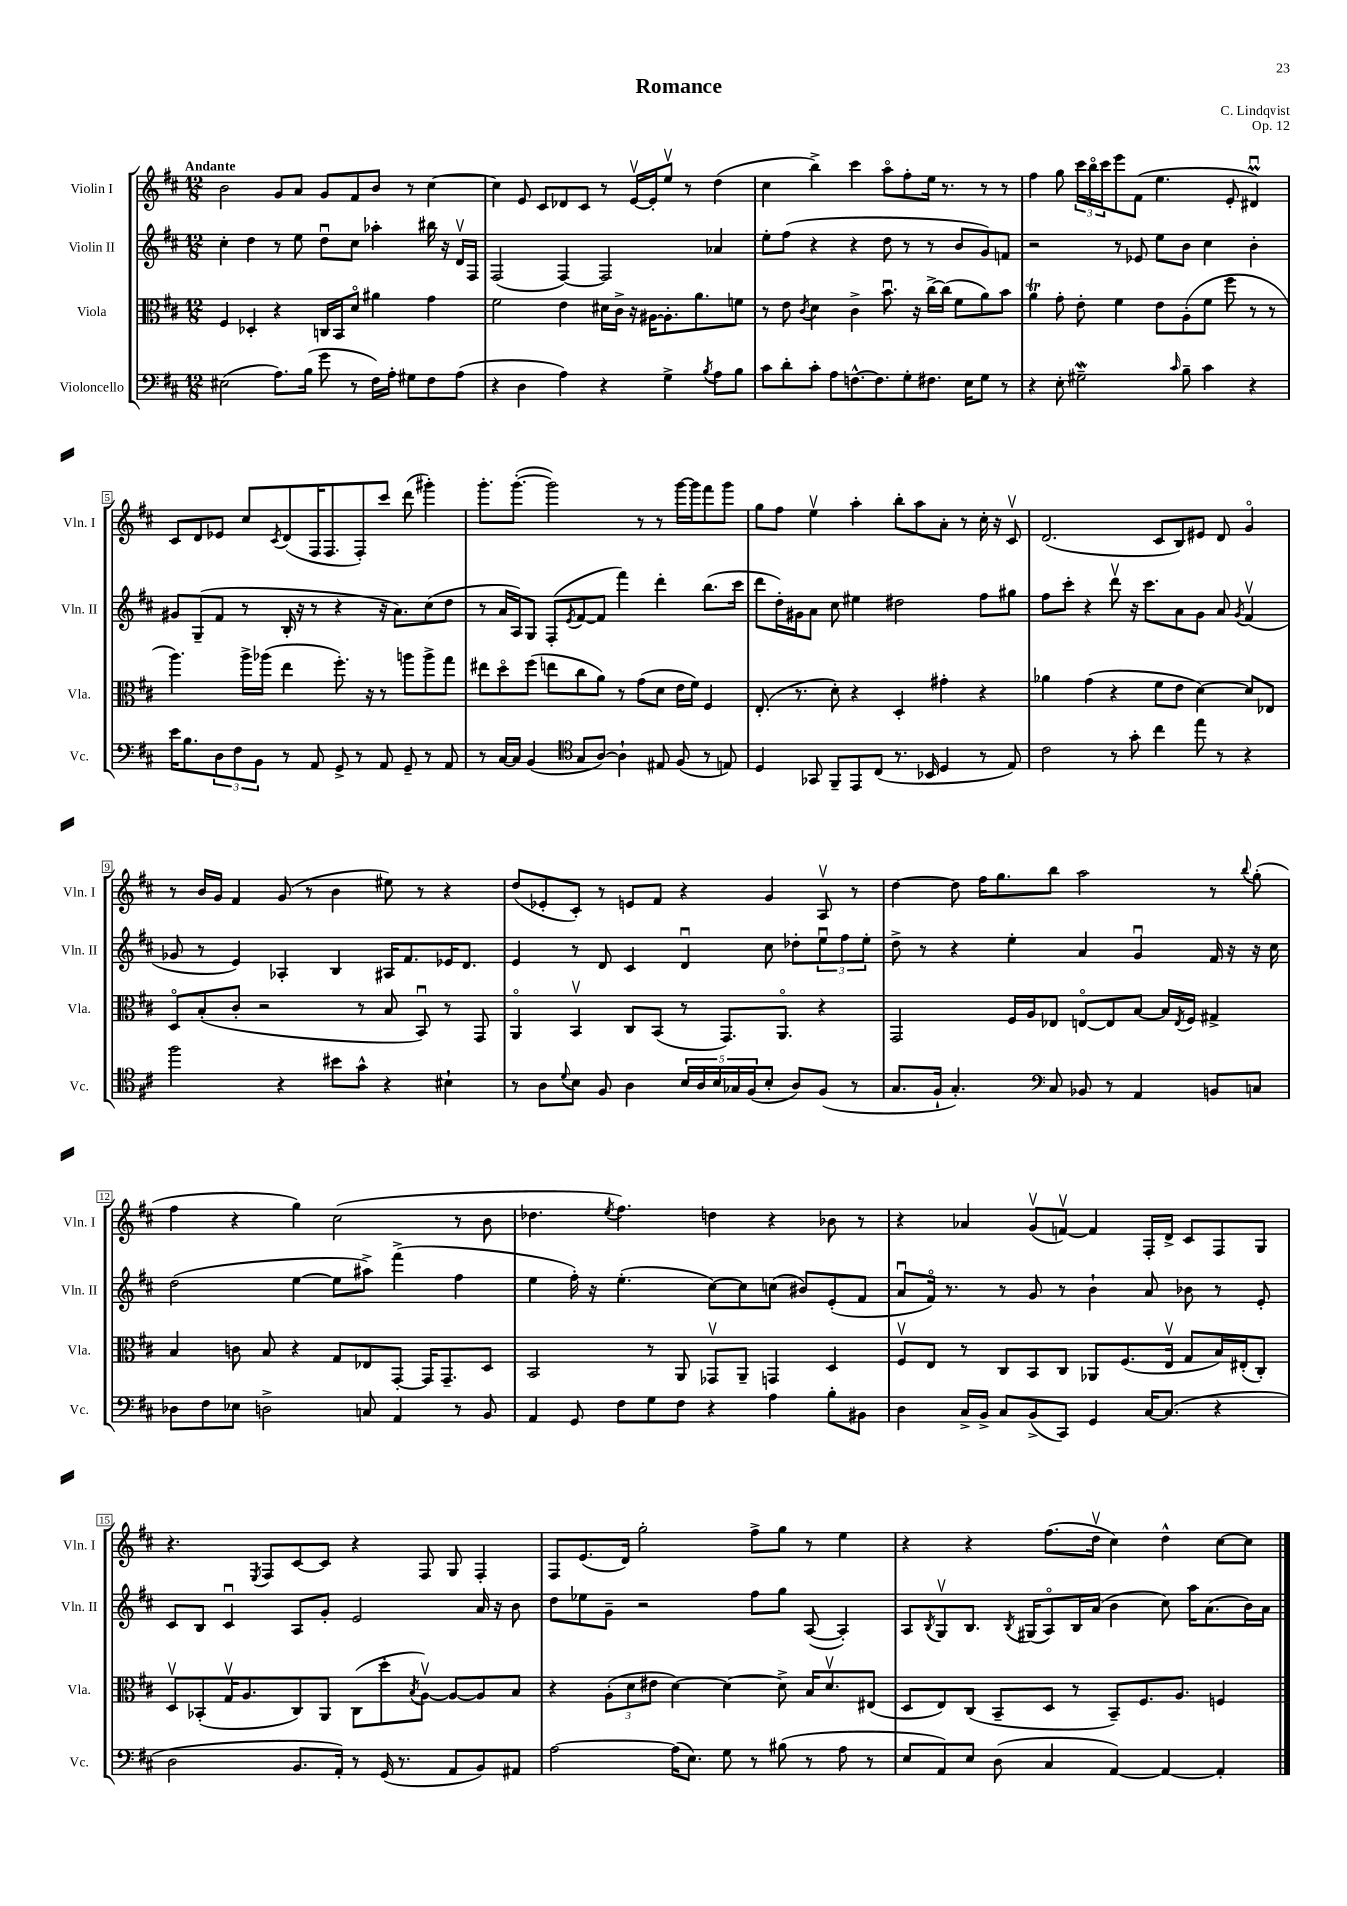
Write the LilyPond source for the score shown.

\header { title = "Romance" composer = "C. Lindqvist" opus = "Op. 12" }
<<
\new StaffGroup <<
\new Staff = "s0" \with { instrumentName = "Violin I" shortInstrumentName = "Vln. I" } {
    \clef treble \key d \major \numericTimeSignature \time 12/8 \tempo "Andante"
    b'2 g'8 a'8 g'8 fis'8 b'8 r8 cis''4~ |
    cis''4 e'8 cis'8 des'8 cis'8 r8 e'16~\upbow e'16-. e''8\upbow r8 d''4( |
    cis''4 b''4->) cis'''4 a''8\flageolet fis''8-. e''16 r8. r8 r8 |
    fis''4 g''8 \tuplet 3/2 { cis'''16 b''16\flageolet cis'''16 } e'''8 fis'8( e''4. e'8-. dis'4\downbow\prall) |
    cis'8 d'8 ees'8 cis''8 \acciaccatura { cis'8 } d'8( fis16 fis8. fis8-.) cis'''8 d'''8( gis'''4-.) |
    g'''8.-. g'''8.~-.( g'''2) r8 r8 g'''16~ g'''16 fis'''8 g'''8 |
    g''8 fis''8 e''4\upbow a''4-. b''8-. a''8 a'8-. r8 cis''16-. r16 cis'8\upbow |
    d'2.( cis'8 b8) eis'8 d'8 g'4\flageolet |
    r8 b'16 g'16 fis'4 g'8( r8 b'4 eis''8) r8 r4 |
    d''8( ees'8-. cis'8-.) r8 e'8 fis'8 r4 g'4 a8\upbow r8 |
    d''4~ d''8 fis''16 g''8. b''8 a''2 r8 \appoggiatura { b''8 } g''8-.( |
    fis''4 r4 g''4) cis''2( r8 b'8 |
    des''4. \acciaccatura { e''8 } fis''4.) d''4 r4 bes'8 r8 |
    r4 aes'4 g'8\upbow( f'8~\upbow) f'4 fis16-. d'16-> cis'8 fis8 g8 |
    r4. \acciaccatura { e8 } fis8 cis'8~ cis'8 r4 fis8 g8 fis4-. |
    fis8 e'8.( d'16) g''2-. fis''8-> g''8 r8 e''4 |
    r4 r4 fis''8.( d''16\upbow cis''4) d''4-^ cis''8~ cis''8 \bar "|." |
}
\new Staff = "s1" \with { instrumentName = "Violin II" shortInstrumentName = "Vln. II" } {
    \clef treble \key d \major \numericTimeSignature \time 12/8
    cis''4-. d''4 r8 e''8 d''8\downbow cis''8 aes''4-. bis''16 r16 d'16\upbow fis16 |
    fis2( fis4~) fis2 aes'4 |
    e''8-. fis''8( r4 r4 d''8 r8 r8 b'8 g'8) f'8 |
    r2 r8 ees'8 e''8 b'8 cis''4 b'4-. |
    gis'8 g8--( fis'8 r8 b16-. r16 r8 r4 r16 a'8.) cis''8( d''8 |
    r8 a'16 a16) g8 fis8-.( \acciaccatura { e'8 } fis'8~ fis'8 fis'''4) d'''4-. b''8.( cis'''16 |
    d'''8 d''16-.) gis'16 a'8 cis''8 eis''4 dis''2 fis''8 gis''8 |
    fis''8 cis'''8-. r4 d'''8\upbow r16 cis'''8. a'8 g'8 a'8 \acciaccatura { g'8 } fis'4\upbow( |
    ges'8 r8 e'4) aes4-. b4 ais16 fis'8. ees'16 d'8. |
    e'4 r8 d'8 cis'4 d'4\downbow cis''8 des''8-. \tuplet 3/2 { e''8\downbow fis''8 e''8-. } |
    d''8-> r8 r4 e''4-. a'4 g'4\downbow fis'16 r16 r16 cis''16 |
    d''2( e''4~ e''8 ais''8->) fis'''4->( fis''4 |
    e''4 fis''16-.) r16 e''4.-.( cis''8~) cis''8 c''8( bis'8) e'8-.( fis'8 |
    a'8\downbow fis'16\flageolet) r8. r8 g'8 r8 b'4-! a'8 bes'8 r8 e'8-. |
    cis'8 b8 cis'4\downbow a8 g'8-. e'2 a'16 r16 b'8 |
    d''8 ees''8 g'8-- r2 fis''8 g''8 a8~( a4-.) |
    a8 \acciaccatura { b8 } g8\upbow b8. \acciaccatura { b8 } gis16( a8\flageolet) b16 a'16( b'4 cis''8) a''16 a'8.( b'16) a'16 \bar "|." |
}
\new Staff = "s2" \with { instrumentName = "Viola" shortInstrumentName = "Vla." } {
    \clef alto \key d \major \numericTimeSignature \time 12/8
    fis4 des4-. r4 c16 b,16 d'8\flageolet ais'4 g'4 |
    fis'2 e'4 dis'16 cis'16-> r16 ais16~ ais8.-. a'8. f'8 |
    r8 e'8 \acciaccatura { cis'8 } d'4 cis'4-> b'8.\downbow r16 cis''16~-> cis''16( fis'8 a'8) b'8 |
    a'4\trill g'8-. e'8-. fis'4 e'8 a8-.( fis'8 fis''8 r8 r8 |
    a''4.) a''16-> aes''16( e''4 fis''8.-.) r16 r8 a''8 a''8-> g''8 |
    eis''8 d''8\flageolet fis''8( e''8 cis''8 a'8) r8 g'8( d'8 e'16 fis'16) fis4 |
    e8.-.( r8. d'8-.) r4 d4-. gis'4-. r4 |
    aes'4 g'4( r4 fis'8 e'8 d'4~) d'8 ees8 |
    d8\flageolet b8-.( cis'8-. r2 r8 b8 b,8\downbow) r8 g,8 |
    a,4\flageolet b,4\upbow cis8 b,8( r8 g,8.) a,8.\flageolet r4 |
    g,2 fis16 a16 ees8 e8~\flageolet e8 b8~ b16 \acciaccatura { e8 } fis16 gis4-> |
    b4 c'8 b8 r4 g8 ees8 g,8~-. g,16 g,8.-- d8 |
    b,2 r8 a,8 ges,8\upbow a,8-- g,4 d4 |
    fis8\upbow e8 r8 cis8 b,8 cis8 aes,8 fis8.( e16\upbow g8 b16) eis16-.( cis8-.) |
    d8\upbow bes,8-.( g16\upbow a8. cis8) a,8 cis8( d''8-. \acciaccatura { b8 } a8~\upbow) a8~ a8 b8 |
    r4 \tuplet 3/2 { a8-.( d'8 eis'8 } d'4~) d'4~ d'8-> b16 d'8.\upbow eis8( |
    d8 e8) cis8( b,8-- d8 r8 b,8--) fis8. a8. f4 \bar "|." |
}
\new Staff = "s3" \with { instrumentName = "Violoncello" shortInstrumentName = "Vc." } {
    \clef bass \key d \major \numericTimeSignature \time 12/8
    eis2( a8.) b16( g'8 r8 fis16) a16-. gis8 fis8 a8( |
    r4 d4 a4) r4 g4-> \acciaccatura { b8 } a8 b8 |
    cis'8 d'8-. cis'8-. a8 f8.~-^ f8. g8-. fis8. e16 g8 r8 |
    r4 e8-. gis2--\mordent \grace { cis'16 } b8-- cis'4 r4 |
    e'16 b8. \tuplet 3/2 { d8 fis8 b,8 } r8 a,8 g,8-> r8 a,8 g,8-- r8 a,8 |
    r8 cis16~ cis16 b,4( \clef tenor g8 a8~) a4-! eis8 fis8( r8 e8) |
    d4 ges,8 fis,8-- e,8 cis8( r8. bes,16 d4 r8 e8) |
    cis'2 r8 g'8-. cis''4 e''8 r8 r4 |
    fis''2 r4 bis'8 g'8-^ r4 bis4-! |
    r8 a8 \appoggiatura { d'8 } b8 fis8 a4 \tuplet 5/4 { b16 a16 b16 ges16 fis16( } b8-. a8) fis8( r8 |
    g8. fis16-! g4.-.) \clef bass cis8 bes,8 r8 a,4 b,8 c8 |
    des8 fis8 ees8 d2-> c8 a,4 r8 b,8 |
    a,4 g,8 fis8 g8 fis8 r4 a4 b8-. bis,8 |
    d4 cis16-> b,16-> cis8 b,8->( cis,8) g,4 cis16~ cis8.( r4 |
    d2 b,8. a,16-.) r8 g,16( r8. a,8 b,8) ais,8 |
    a2~ a16( e8.) g8 r8 bis8( r8 a8 r8 |
    e8 a,8) e8 d8( cis4 a,4~) a,4~ a,4-. \bar "|." |
}
>>
>>
\layout { \context { \Score \override BarNumber.stencil = #(make-stencil-boxer 0.1 0.3 ly:text-interface::print) } }
